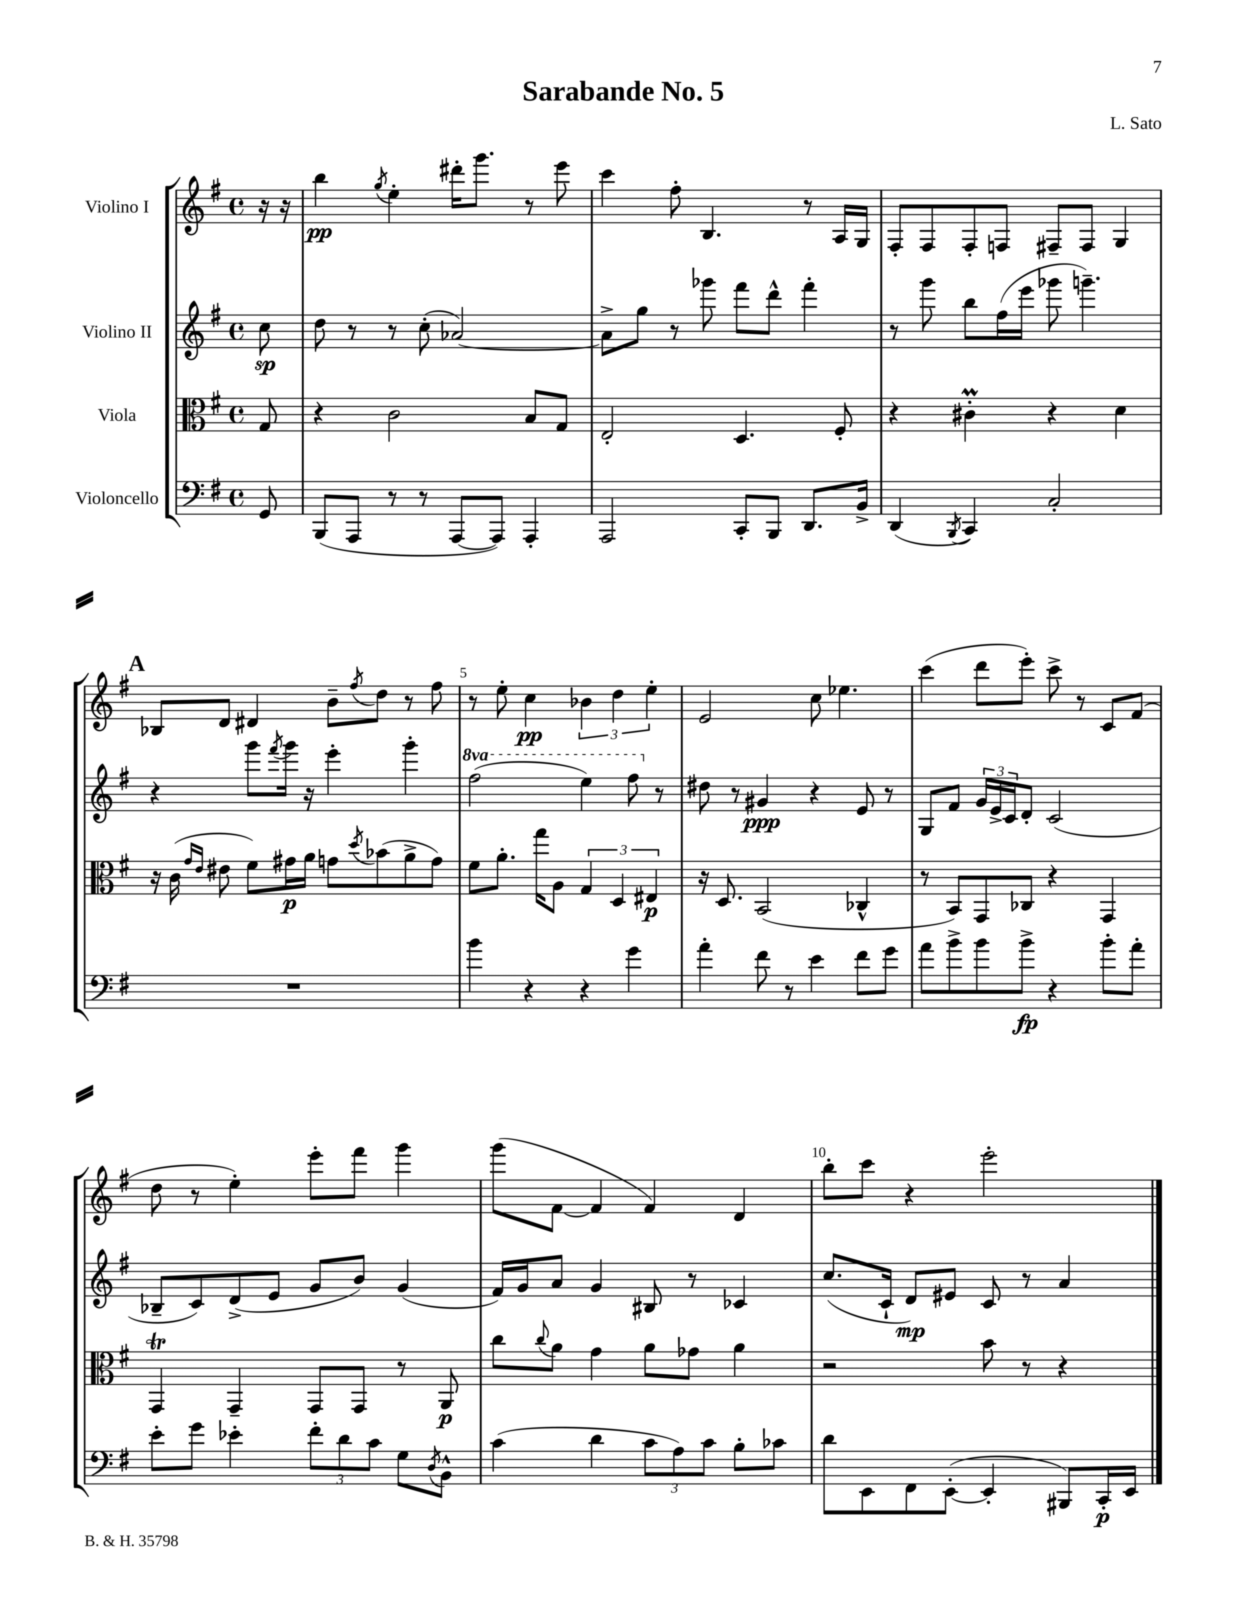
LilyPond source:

\header { title = "Sarabande No. 5" composer = "L. Sato" }
<<
\new StaffGroup <<
\new Staff = "s0" \with { instrumentName = "Violino I" } {
    \clef treble \key g \major \defaultTimeSignature \time 4/4 \partial 8
    r16 r16 |
    b''4\pp \acciaccatura { g''8 } e''4-. dis'''16-. g'''8. r8 e'''8 |
    c'''4 fis''8-. b4. r8 a16 g16 |
    fis8-. fis8 fis8-. f8 fis8-- fis8 g4 |
    \mark \markup { \bold "A" } bes8 d'8 dis'4 b'8-- \acciaccatura { fis''8 } d''8 r8 fis''8 |
    r8 e''8-. c''4\pp \tuplet 3/2 { bes'4 d''4 e''4-. } |
    e'2 c''8 ees''4. |
    c'''4( d'''8 e'''8-.) c'''8-> r8 c'8 fis'8( |
    d''8 r8 e''4-.) e'''8-. fis'''8 g'''4 |
    g'''8( fis'8~ fis'4 fis'4) d'4 |
    b''8-. c'''8 r4 e'''2-. \bar "|." |
}
\new Staff = "s1" \with { instrumentName = "Violino II" } {
    \clef treble \key g \major \defaultTimeSignature \time 4/4 \set Staff.ottavationMarkups = #ottavation-simple-ordinals \partial 8
    c''8\sp |
    d''8 r8 r8 c''8-.( aes'2~) |
    aes'8-> g''8 r8 ges'''8 fis'''8 d'''8-^ fis'''4-. |
    r8 g'''8 b''8 fis''16( e'''16 ges'''8 g'''4.--) |
    \mark \markup { \bold "A" } r4 g'''8 \acciaccatura { fis'''8 } g'''16 r16 e'''4-. g'''4-. |
    \ottava #1 fis'''2( e'''4) fis'''8 \ottava #0 r8 |
    dis''8 r8 gis'4\ppp r4 e'8 r8 |
    g8 fis'8 \tuplet 3/2 { g'16 e'16-> c'16 } d'8-. c'2( |
    bes8-- c'8) d'8->( e'8 g'8 b'8) g'4( |
    fis'16) g'16 a'8 g'4 bis8 r8 ces'4 |
    c''8.( c'16-! d'8\mp) eis'8 c'8 r8 a'4 \bar "|." |
}
\new Staff = "s2" \with { instrumentName = "Viola" } {
    \clef alto \key g \major \defaultTimeSignature \time 4/4 \partial 8
    g8 |
    r4 c'2 b8 g8 |
    e2-. d4. fis8-. |
    r4 cis'4-.\prall r4 d'4 |
    \mark \markup { \bold "A" } r16 c'16( \grace { g'16 e'16 } eis'8 fis'8) gis'16\p a'16 g'8 \acciaccatura { d''8 } bes'8( a'8-> g'8) |
    fis'8 a'8.-. g''16 a8 \tuplet 3/2 { g4 d4 eis4\p } |
    r16 d8. b,2( ces4-^ |
    r8 b,8) g,8 ces8 r4 g,4 |
    g,4\trill g,4-- g,8 g,8 r8 a,8\p |
    c''8 \appoggiatura { c''8 } a'8 g'4 a'8 ges'8 a'4 |
    r2 b'8 r8 r4 \bar "|." |
}
\new Staff = "s3" \with { instrumentName = "Violoncello" } {
    \clef bass \key g \major \defaultTimeSignature \time 4/4 \partial 8
    g,8 |
    b,,8( a,,8 r8 r8 a,,8~ a,,8) a,,4-. |
    a,,2 c,8-. b,,8 d,8. b,16-> |
    d,4( \acciaccatura { b,,8 } c,4) c2-. |
    \mark \markup { \bold "A" } R1 |
    b'4 r4 r4 g'4 |
    a'4-. fis'8 r8 e'4 fis'8 g'8 |
    a'8 b'8-> b'8 b'8->\fp r4 b'8-. a'8-. |
    e'8-. g'8 ees'4-. \tuplet 3/2 { fis'8-. d'8 c'8 } g8 \acciaccatura { d8 } b,8-^ |
    c'4( d'4 \tuplet 3/2 { c'8 a8) c'8 } b8-. ces'8 |
    d'8 e,8 fis,8 e,8~-.( e,4-. bis,,8) c,16-.\p e,16 \bar "|." |
}
>>
>>
\layout { \context { \Score \override BarNumber.break-visibility = ##(#f #t #t) barNumberVisibility = #(every-nth-bar-number-visible 5) } }
